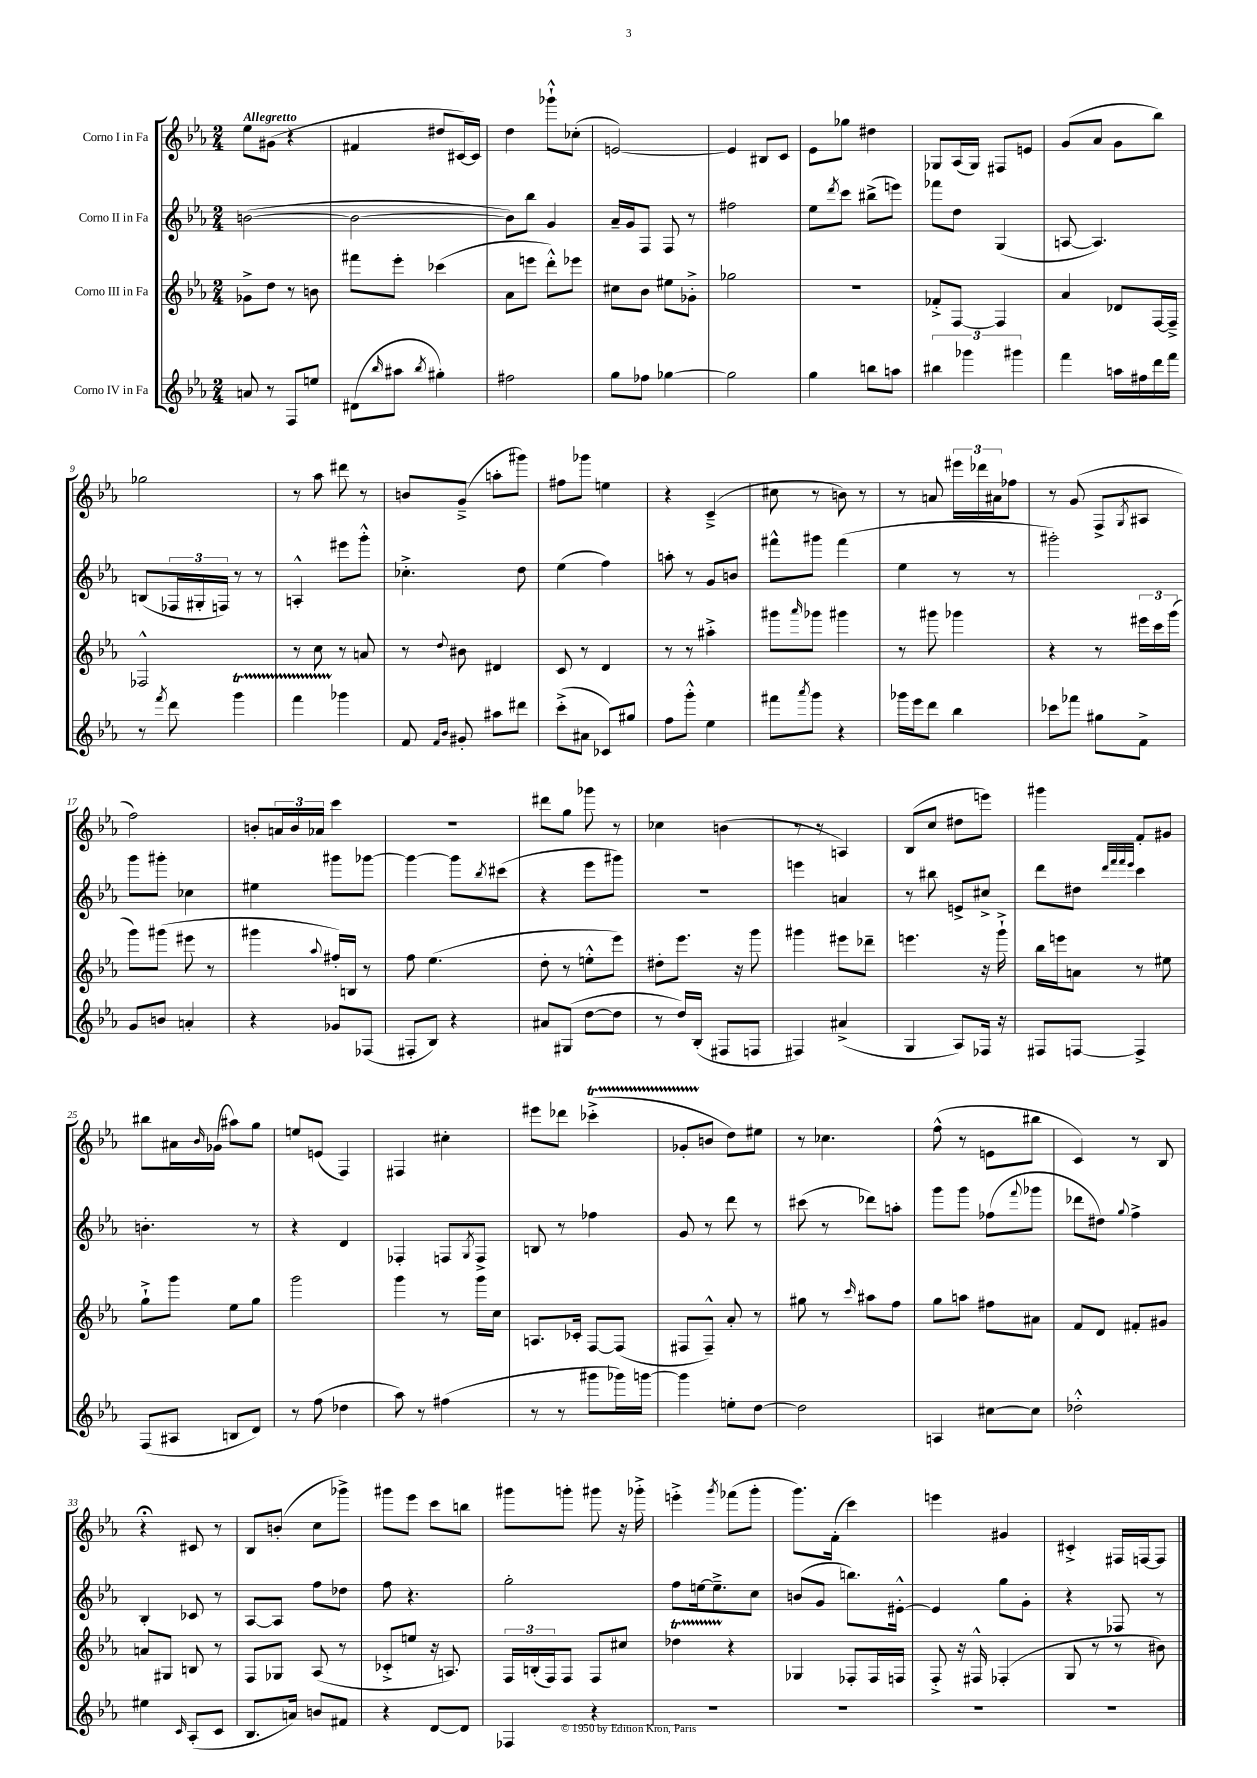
<<
\new StaffGroup <<
\new Staff = "s0" \with { instrumentName = "Corno I in Fa" } {
    \clef treble \key ees \major \numericTimeSignature \time 2/4 \tempo "Allegretto"
    ees''8 gis'8( r4 |
    fis'4 dis''8 cis'16~) cis'16 |
    d''4 ges'''8-!-^ ces''8-.( |
    e'2~) |
    e'4 bis8 c'8 |
    ees'8 ges''8 dis''4 |
    ges8 aes16( ges16) fis8 e'8 |
    g'8( aes'8 g'8 bes''8) |
    ges''2 |
    r8 aes''8 dis'''8 r8 |
    b'8 g'8--->( a''8-. gis'''8) |
    fis''8 ges'''8 e''4 |
    r4 c'4--->( |
    cis''8 r8 b'8) r8 |
    r8 a'8 \tuplet 3/2 { eis'''16 des'''16 ais'16 } fes''8 |
    r8 g'8( f8-> \acciaccatura { g8 } ais8 |
    f''2) |
    b'8-. \tuplet 3/2 { a'16 b'16 aes'16 } c'''4 |
    R2 |
    dis'''8 g''8 ges'''8 r8 |
    ces''4 b'4( |
    r8 r8 a4) |
    bes8( c''8 dis''8 e'''8) |
    gis'''4 f'8-. gis'8 |
    bis''8 ais'16 \grace { bes'16 } ges'16( ais''8) g''8 |
    e''8 e'8( f4) |
    fis4 cis''4-. |
    eis'''8 des'''8 ces'''4-.->\startTrillSpan( |
    ges'8-. b'8\stopTrillSpan d''8) eis''8 |
    r8 ces''4. |
    f''8-^( r8 e'8 bis''8 |
    c'4) r8 bes8 |
    r4\fermata cis'8 r8 |
    bes8 b'8-.( c''8 ges'''8->) |
    gis'''8 ees'''8 c'''8 b''8 |
    gis'''8 g'''8-. gis'''8 r16 ges'''16-.-> |
    e'''4-.-> \acciaccatura { g'''8 } fes'''8( g'''8-. |
    g'''8.) f'16-.( c'''4) |
    e'''4 gis'4 |
    cis'4-.-> fis16 f16~ f8 \bar "|." |
}
\new Staff = "s1" \with { instrumentName = "Corno II in Fa" } {
    \clef treble \key ees \major \numericTimeSignature \time 2/4
    b'2~( |
    b'2~ |
    b'8) bes''8 g'4 |
    aes'16-- g'16 f8 f8 r8 |
    fis''2 |
    ees''8 \acciaccatura { d'''8 } c'''8 bis''8->( e'''8) |
    fes'''8 d''8 g4( |
    a8~ a4.) |
    b8( \tuplet 3/2 { fes16 gis16-. f16) } r8 r8 |
    a4-.-^ eis'''8 g'''8-.-^ |
    ces''4.-.-> d''8 |
    ees''4( f''4) |
    a''8-. r8 g'8 b'8 |
    fis'''8-^ gis'''8 fis'''4( |
    ees''4 r8 r8 |
    gis'''2-.) |
    g'''8 gis'''8-. ces''4 |
    eis''4 gis'''8 ges'''8~ |
    ges'''4~ ges'''8 \acciaccatura { bes''8 } cis'''8( |
    r4 ees'''8 gis'''8) |
    r2 |
    e'''4 a'4 |
    r8 bis''8 e'8-> cis''8-> |
    d'''8 dis''8 \grace { d'''32 f'''32 f'''32 ees'''32 } c'''4 |
    b'4.-. r8 |
    r4 d'4 |
    fes4-. f8 \acciaccatura { g8 } f8-> |
    b8 r8 fes''4 |
    g'8 r8 d'''8 r8 |
    cis'''8( r8 des'''8) a''8-. |
    g'''8 g'''8 fes''8( \appoggiatura { f'''8 } ges'''8 |
    des'''8 dis''8) \appoggiatura { g''8 } f''4-> |
    bes4-. ces'8 r8 |
    aes8~ aes8 f''8 des''8 |
    f''8 r4. |
    g''2-. |
    f''8 e''16~ e''8.---> c''8 |
    b'8( g'8 b''8.) eis'16~-.-^ |
    eis'4 g''8 g'8-. |
    r4 fes8 r8 \bar "|." |
}
\new Staff = "s2" \with { instrumentName = "Corno III in Fa" } {
    \clef treble \key ees \major \numericTimeSignature \time 2/4
    ges'8-> d''8 r8 b'8 |
    fis'''8 ees'''8-. ces'''4( |
    aes'8 e'''8 d'''8-.-^) ees'''8 |
    cis''8 bes'8 eis''8 ges'8-.-> |
    ges''2 |
    r2 |
    fes'8-.-> f8~ f4 |
    aes'4 des'8 f16~ f16---> |
    fes2-^ |
    r8 c''8 r8 a'8 |
    r8 \appoggiatura { d''8 } bis'8 dis'4 |
    c'8 r8 d'4 |
    r8 r8 ais''4-.-> |
    gis'''8 \grace { aes'''16 } ges'''8 gis'''4 |
    r8 gis'''8 ges'''4 |
    r4 r8 \tuplet 3/2 { eis'''16 c'''16 g'''16( } |
    g'''8) gis'''8( eis'''8 r8 |
    gis'''4 \appoggiatura { aes''8 } fis''16-.) b16 r8 |
    f''8 ees''4.( |
    d''8-. r8 e''8-.-^ ees'''8) |
    dis''8-. ees'''8. r16 g'''8 |
    gis'''4 eis'''8 des'''8-- |
    e'''4. r16 g'''16-!-> |
    bes''16 e'''16 a'8 r8 eis''8 |
    g''8-!-> g'''8 ees''8 g''8 |
    g'''2 |
    g'''4 r8 g'''16 c''16 |
    a8. ces'16-. f8~ f8( |
    fis8 fis8---^) aes'8-. r8 |
    gis''8 r8 \grace { c'''16 } ais''8 f''8 |
    g''8 a''8 fis''8 ais'8 |
    f'8 d'8 fis'8-. gis'8 |
    a'8 gis8 b8 r8 |
    f8 ges8 aes8( r8 |
    ces'8-.-> e''8 r16 a8.) |
    \tuplet 3/2 { f16 b16-.( f16) } f8 f8 cis''8 |
    des''4\startTrillSpan r4\stopTrillSpan |
    ges4 fes8-. fes16 f16 |
    f8-.-> r16 fis16-^ fes4-.( |
    g8 r8 r8 bis'8) \bar "|." |
}
\new Staff = "s3" \with { instrumentName = "Corno IV in Fa" } {
    \clef treble \key ees \major \numericTimeSignature \time 2/4
    a'8 r8 f8 e''8 |
    dis'8( \grace { bes''16 } ais''8 \acciaccatura { bes''8 } gis''4-.) |
    fis''2 |
    g''8 fes''8 ges''4~ |
    ges''2 |
    g''4 b''8 a''8 |
    \tuplet 3/2 { bis''4 ges'''4 gis'''4 } |
    f'''4 a''16 fis''16 d'''16 f'''16 |
    r8 \acciaccatura { f'''8 } d'''8 g'''4\startTrillSpan |
    f'''4 ges'''4\stopTrillSpan |
    f'8 \grace { f'16 bes'16 } gis'8-. ais''8 dis'''8 |
    c'''8-.->( ais'8 ces'8) gis''8 |
    f''8 g'''8-.-^ ees''4 |
    fis'''8 \acciaccatura { aes'''8 } g'''8 r4 |
    ges'''16 ees'''16 d'''8 bes''4 |
    ces'''8 fes'''8 gis''8 f'8-> |
    g'8 b'8 a'4-. |
    r4 ges'8 fes8( |
    fis8-. bes8) r4 |
    ais'8 gis8( d''8~ d''8 |
    r8 d''16) bes16-.( fis8 f8 |
    fis4) ais'4->( |
    g4 aes8) fes16 r16 |
    fis8 f8~ f4-> |
    f8( ais8 b8 d'8) |
    r8 f''8( des''4 |
    aes''8) r8 fis''4( |
    r8 r8 gis'''8 ges'''16) g'''16~ |
    g'''4 e''8-. d''8~ |
    d''2 |
    a4 cis''8~ cis''8 |
    des''2-.-^ |
    eis''4 \grace { c'16 } aes8-.( c'8 |
    bes8. a'16) b'8 fis'8 |
    r4 d'8~ d'8 |
    fes4 r4 |
    R2 |
    R2 |
    R2 |
    R2 \bar "|." |
}
>>
>>
